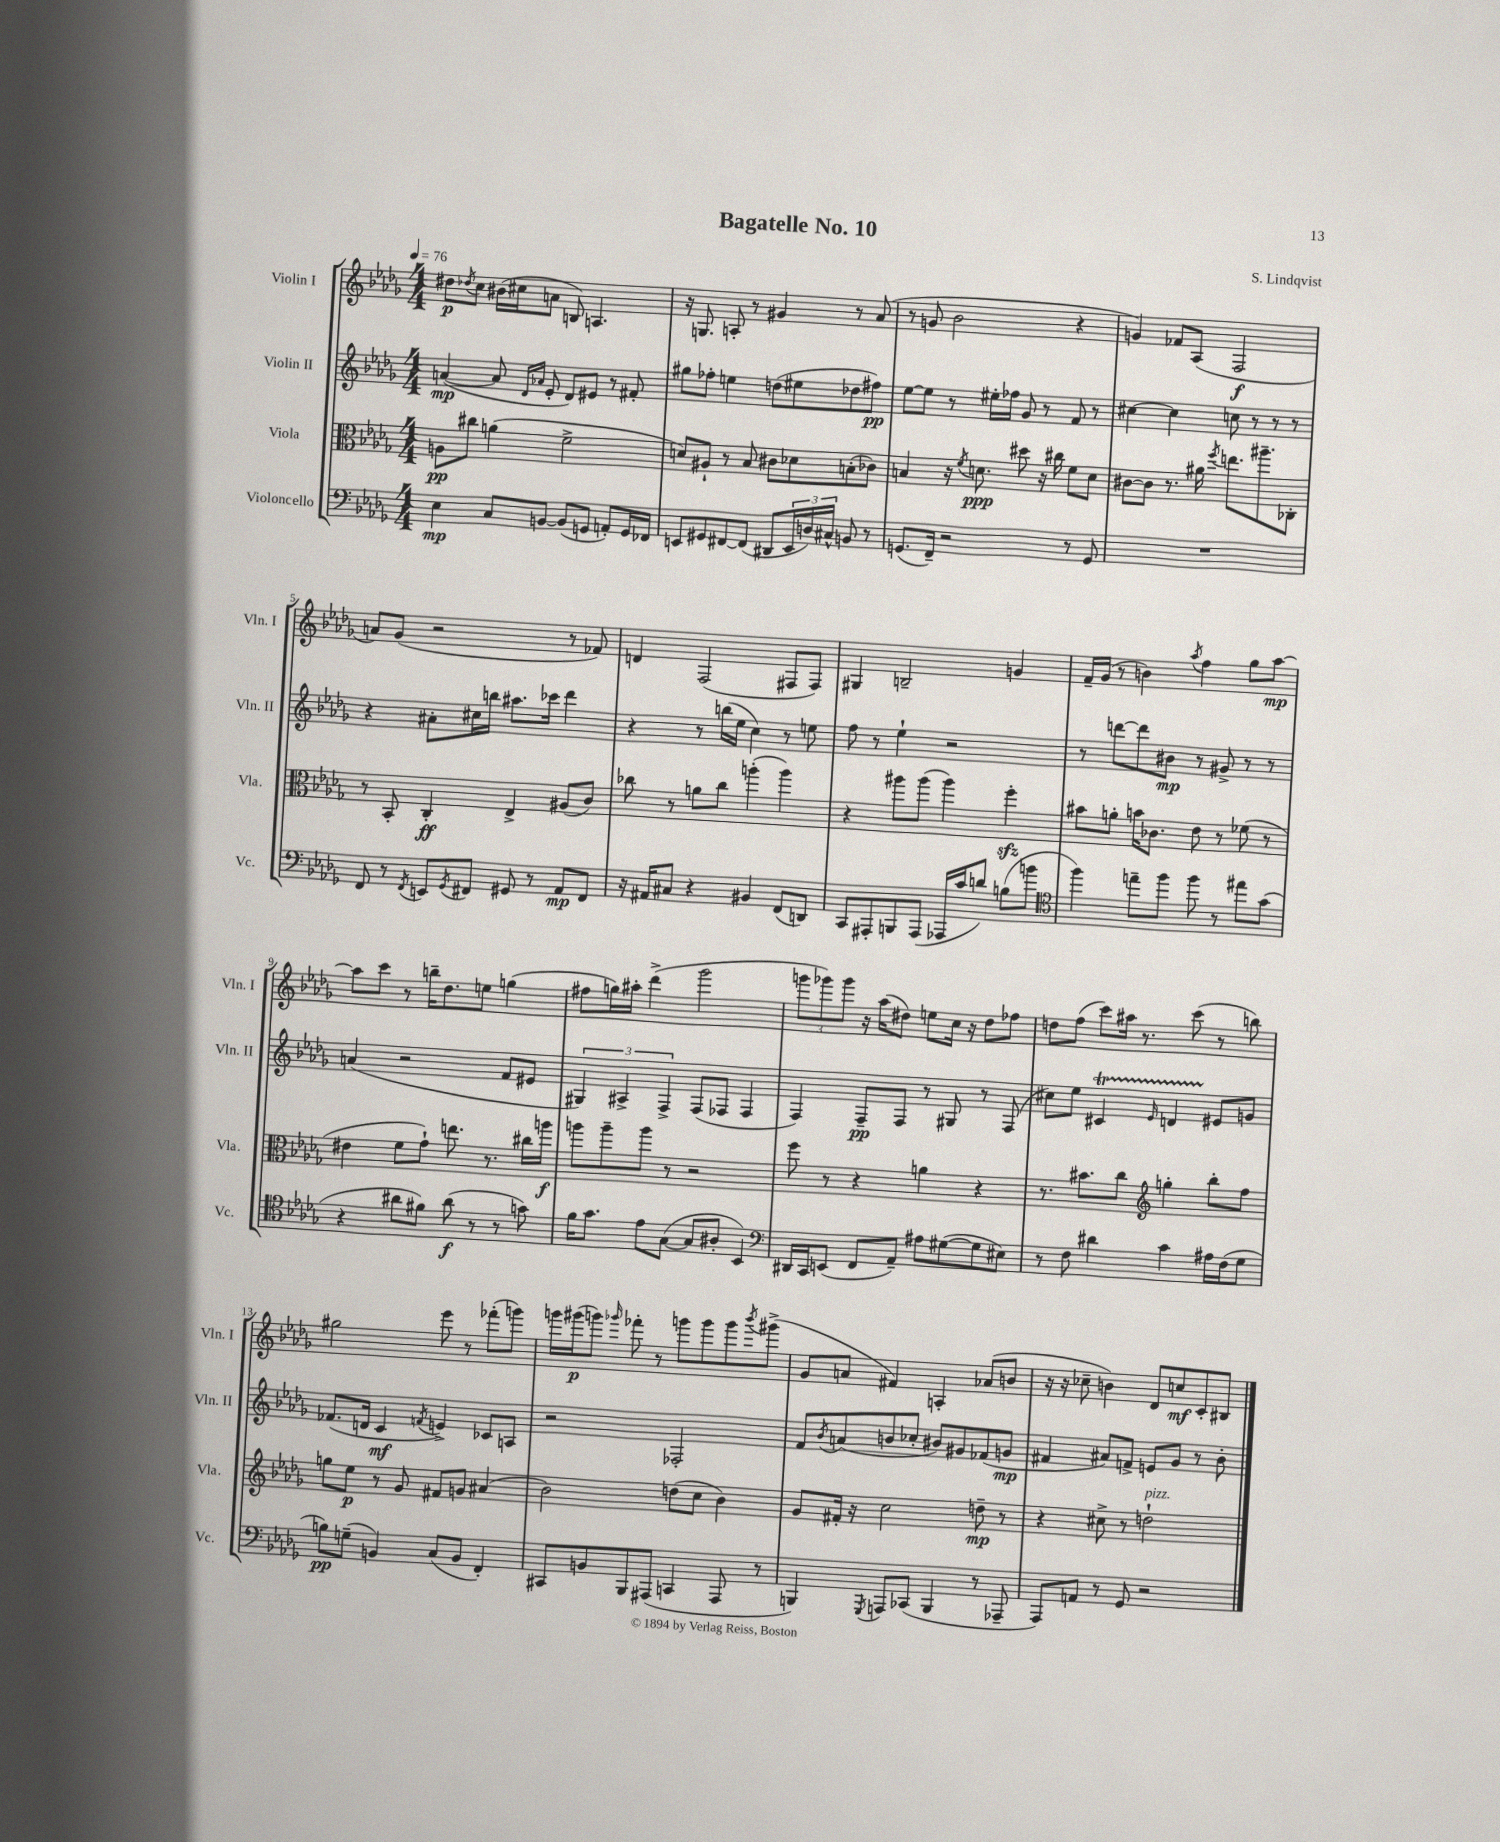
\header { title = "Bagatelle No. 10" composer = "S. Lindqvist" }
<<
\new StaffGroup <<
\new Staff = "s0" \with { instrumentName = "Violin I" shortInstrumentName = "Vln. I" } {
    \clef treble \key des \major \numericTimeSignature \time 4/4 \tempo 4 = 76
    dis''8\p \acciaccatura { des''8 } c''8 bis'16( cis''16 a'8 b8) a4. |
    r16 g8. a8-. r8 gis'4 r8 aes'8( |
    r8 g'8 bes'2 r4 |
    g'4) fes'8 aes8( f2\f |
    a'8) ges'8( r2 r8 fes'8) |
    d'4 f2( fis8 fis8) |
    gis4 b2-- g'4 |
    f'16-- ges'16( r8 b'4) \acciaccatura { aes''8 } f''4 ges''8 aes''8~\mp |
    aes''8 c'''8 r8 b''16-- des''8. e''8 g''4( |
    fis''8 g''16) ais''16-. des'''4->( ges'''2 |
    \tuplet 3/2 { g'''8 ges'''8) ges'''8 } r16 aes''16( dis''8) e''8 c''16 r16 dis''8 fes''8 |
    d''8 f''8( c'''8) ais''16 r8. c'''8( r8 b''8) |
    gis''2 ees'''8 r8 fes'''8-.( g'''8) |
    g'''16 gis'''16\p( g'''8) \grace { ges'''16 } fes'''8-. r8 g'''8 g'''8 g'''8 \acciaccatura { bes'''8 } gis'''8->( |
    ges'8 a'8 fis'4) a4-. aes'8( b'8 |
    r16 r16 ces''8-- b'4) des'8 c''8\mf c'8-. bis8 \bar "|." |
}
\new Staff = "s1" \with { instrumentName = "Violin II" shortInstrumentName = "Vln. II" } {
    \clef treble \key des \major \numericTimeSignature \time 4/4
    a'4~\mp( a'8 \grace { des'16 aes'16 } ees'8-. des'8) eis'8 r8 fis'8-. |
    gis''8 fes''8-. e''4 d''8( eis''8 des''8 fis''8\pp) |
    ees''8~ ees''8 r8 eis''16-. fes''16 ges'8 r8 f'8 r8 |
    cis''4~ cis''4 c''8 r8 r8 r8 |
    r4 ais'8-. cis''16 b''16 ais''8. ces'''16 des'''4 |
    r4 r8 b''16( ees''16 c''4) r8 e''8 |
    f''8 r8 ees''4-! r2 |
    r8 d'''8~ d'''8 bis'8\mp r8 gis'8-> r8 r8 |
    a'4( r2 f'8 eis'8 |
    \tuplet 3/2 { gis4) ais4-> f4-> } f8( fes8 fes4 |
    f4) f8--\pp f8 r8 gis8 r8 f8( |
    cis''8) ees''8 cis'4\startTrillSpan \grace { ees'16 } d'4 eis'8\stopTrillSpan g'8 |
    fes'8.( d'16 c'4\mf \acciaccatura { f'8 } e'4->) ces'8 a8 |
    r2 fes2-. |
    f'8 \acciaccatura { bes'8 } a'8( b'8 ces''8-. bis'8) gis'8 fes'8( g'8\mp |
    fis'4 ais'8) f'8-> e'8 ges'8 r8 bes'8-. \bar "|." |
}
\new Staff = "s2" \with { instrumentName = "Viola" shortInstrumentName = "Vla." } {
    \clef alto \key des \major \numericTimeSignature \time 4/4
    a8\pp cis''8 a'4( f'2-> |
    d'8) ais8-! r8 bes8 cis'8 des'8 b8-.( ces'8) |
    b4 r16 \acciaccatura { f'8 } d'8.\ppp dis''8 r16 cis''16 f'8 d'8 |
    cis'8~ cis'8 r8. ais'16 \acciaccatura { f''8 } e''8. ais''8.-- ces8-. |
    r8 bes,8-. c4-.\ff ees4-> ais8( c'8) |
    ces''8 r8 a'8 ces''8 a''4-.( a''4) |
    r4 ais''8 ais''8( ais''4) f''4-.\sfz |
    bis'8 a'8-. b'16 ces'8. ees'8 r8 fes'8( r8 |
    eis'4 f'8 ges'8-!) e''8. r8. cis''16 a''16\f |
    a''8 a''8-- a''8 r8 r2 |
    f''8 r8 r4 a'4 r4 |
    r8. bis'8. c''8 \clef treble g''4-. bes''8-. f''8 |
    g''8 ees''8\p r8 ges'8 fis'8 g'8 ais'4( |
    bes'2) d''8( c''8 bes'4) |
    ges'8 fis'16-. r16 c''2 d''8--\mp r8 |
    r4 cis''8-> r8 d''2-!^\markup { \italic "pizz." } \bar "|." |
}
\new Staff = "s3" \with { instrumentName = "Violoncello" shortInstrumentName = "Vc." } {
    \clef bass \key des \major \numericTimeSignature \time 4/4
    ees4\mp c8 b,8~ b,8( g,8 a,8-.) g,16 fes,16 |
    e,8 gis,8 fis,8~ fis,8( dis,8 \tuplet 3/2 { e,16 d16) cis16-^ } b,8 r8 |
    g,8.( f,16--) r2 r8 g,8 |
    R1 |
    f,8 r8 \acciaccatura { f,8 } e,8 \acciaccatura { ges,8 } fis,8 gis,8 r8 aes,8\mp fis,8 |
    r16 ais,16 cis8 r4 bis,4 f,8( d,8) |
    c,8 ais,,8-. b,,8 ais,,8( aes,,16 c'16 d'8) b8( b'8 |
    \clef tenor f''4) e''8-- f''8 f''8 r8 eis''8 ges'8( |
    r4 ais'8 fis'8) ais'8\f( r8 r8 g'8) |
    f'16 ges'8. ees'8 ges8~( ges8 ais8-. bes,4) |
    \clef bass dis,16 c,16 e,8( f,8 aes,8--) ais8 gis8~( gis8 eis8) |
    r8 f8 dis'4 c'4 ais16 f16( ges8 |
    b8\pp) g8--( b,4) c8( b,8 f,4-.) |
    cis,8 b,8 bes,,8 ais,,8( c,4 ais,,8 r8 |
    b,,4) \acciaccatura { ges,,8 } a,,8 ces,8( b,,4 r8 aes,,8-- |
    aes,,8) a,8 r8 ges,8 r2 \bar "|." |
}
>>
>>
